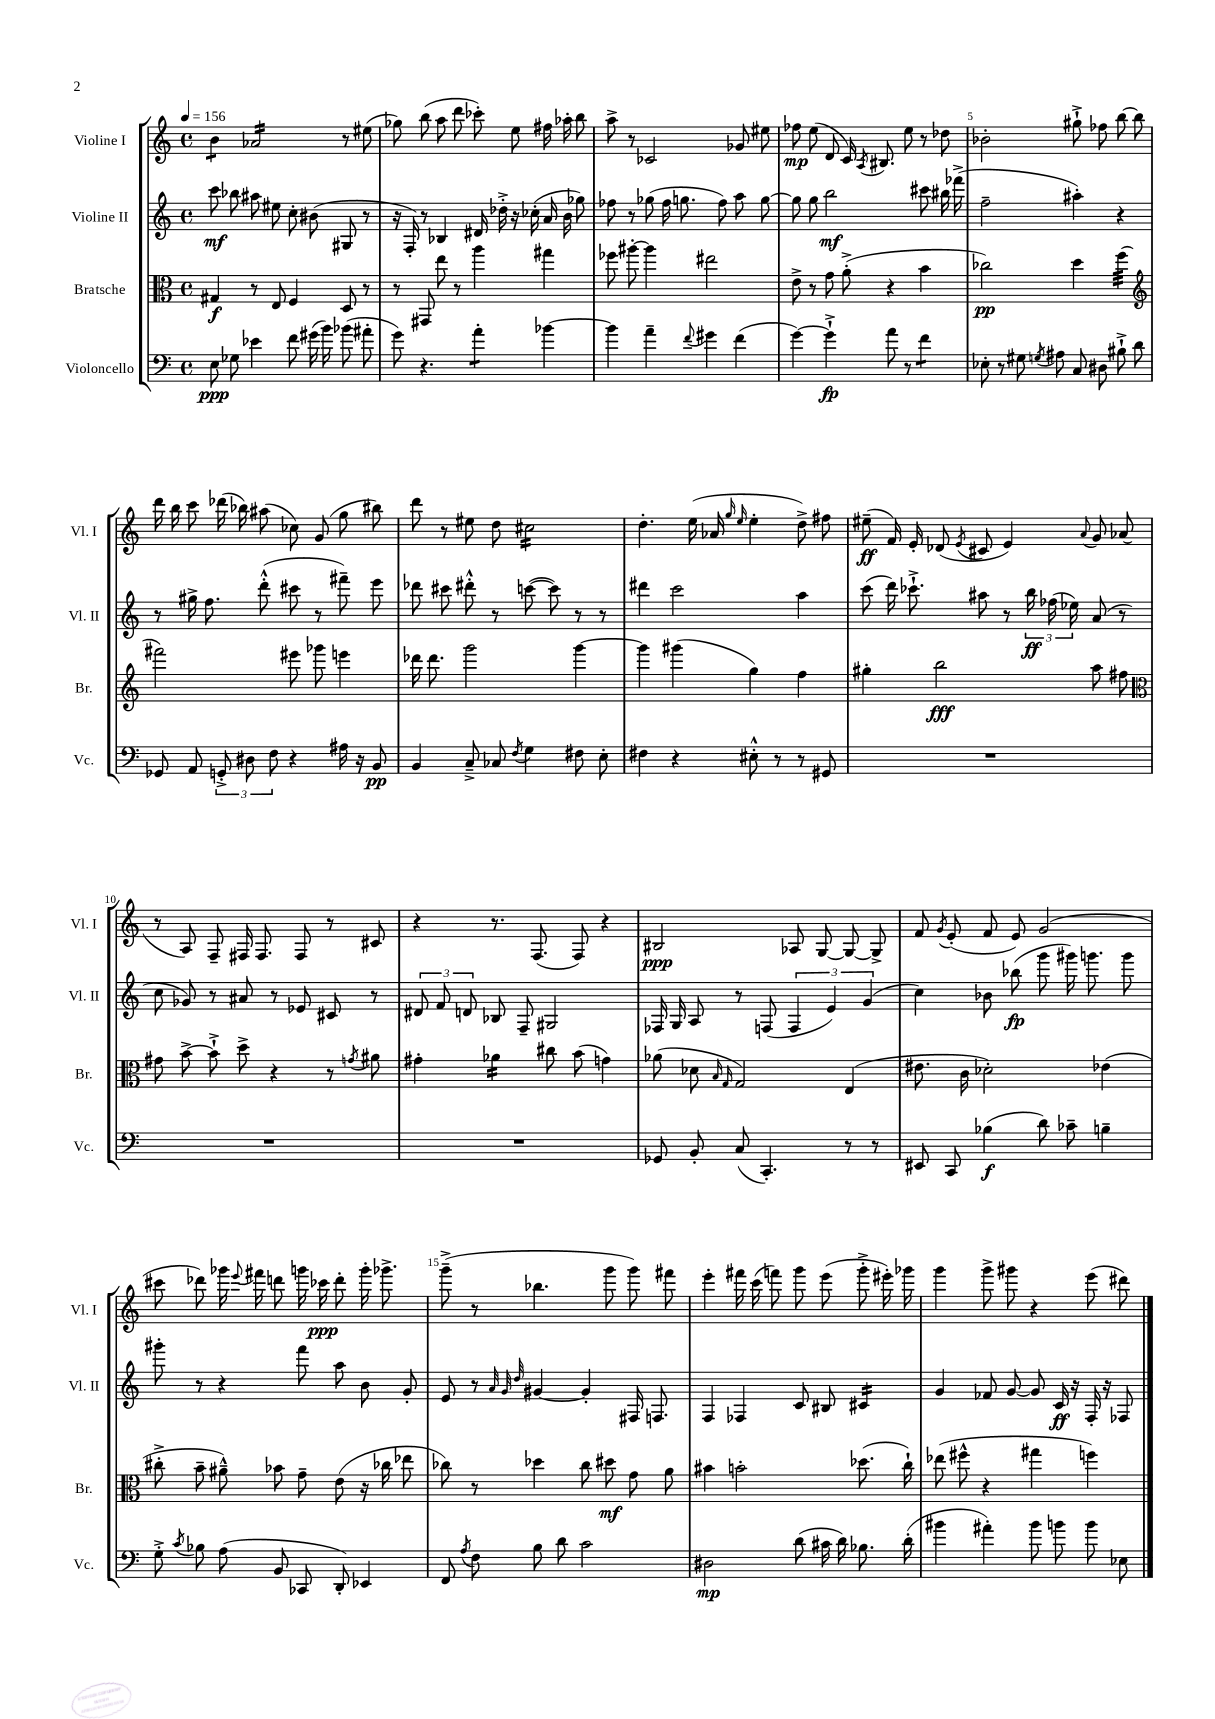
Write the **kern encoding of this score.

**kern	**kern	**kern	**kern
*staff4	*staff3	*staff2	*staff1
*clefF4	*clefC3	*clefG2	*clefG2
*k[]	*k[]	*k[]	*k[]
*M4/4	*M4/4	*M4/4	*M4/4
*met(c)	*met(c)	*met(c)	*met(c)
*MM156	*MM156	*MM156	*MM156
8E	4G#	8ccc	4b
8G-	.	8bb-	.
4e-	8r	8aa#	2a-
.	8E	8ee#	.
8f	4F	8cc'	.
(16g#	.	(8b#	.
16b)	.	.	.
(8b-	8D	8G#	8r
8a#'	8r	8r	(8ee#
=	=	=	=
8g)	8r	16r	8gg-)
.	.	16F')	.
4.r	8GG#	8r	(8bb
.	8ee	4B-	8aa
.	8r	.	8ddd
4a'	4aa	16d#	8ccc-')
.	.	16dd-'^	.
.	.	16r	8ee
.	.	(16cc-'	.
[4b-	4gg#	16a	16ff#
.	.	16b	16aa-'
.	.	8gg-)	8bb
=	=	=	=
4b-]	8ff-	8ff-	8aa^
.	[8aa#'	8r	8r
4a~	4aa#]	(8gg-	2c-
.	.	16ff-	.
.	.	8.gg	.
8qqf	.	.	.
4g#	2ee#	.	.
.	.	8ff-)	.
(4f	.	8aa	8g-
.	.	[8gg	8ee#
=	=	=	=
[4g)	8e^	8gg]	8ff-
.	8r	8gg	(8ee
4g`^]	8g	2bb	8d
.	(8a'^	.	16c)
.	.	.	8qA
.	.	.	8.B#
8a	4r	.	.
8r	.	.	8ee
4f	4b	8ccc#	8r
.	.	16bb#	8dd-
.	.	(16fff-^	.
=	=	=	=
8E-'	2cc-)	2ff~	2b-'
8r	.	.	.
8G#	.	.	.
8qG	.	.	.
8A#	.	.	.
8C	4dd	4aa#')	8gg#`^
8D#	.	.	8ff-
8B#`^	(4ff	4r	[8bb
8d	.	.	8bb]
=	=	=	=
*	*clefG2	*	*
8GG-	2fff#)	8r	16ddd
.	.	.	16bb
8AA	.	16gg#^	8ccc
.	.	8.ff	.
12GG'^	.	.	(16ddd-
.	.	.	16bb-)
12D#	.	.	.
.	.	(8ddd'^^	(8aa#
12F	.	.	.
4r	8eee#	8ccc#	8cc-)
.	8ggg-	8r	(8g
16A#	4eee	8fff#~)	8gg
16r	.	.	.
8BB	.	8eee	8bb#)
=	=	=	=
4BB	16ddd-	8ddd-	8ddd
.	8.ddd-	.	.
.	.	8ccc#	8r
8C~^	2ggg	8ddd#'^^	8ee#
8C-	.	8r	8dd
8qF	.	.	.
4G	.	([8ccc	2cc#
.	.	8ccc])	.
8F#	[4ggg	8r	.
8E'	.	8r	.
=	=	=	=
4F#	4ggg]	4ddd#	4.dd'
4r	(4ggg#	2ccc	.
.	.	.	(16ee
.	.	.	16a-
.	.	.	16qqgg
.	.	.	16qqee
8E#'^^	4gg)	.	4ee'
8r	.	.	.
8r	4ff	4aa	8dd^)
8GG#	.	.	8ff#
=	=	=	=
1r	4gg#'	(8ccc	(8ee#~
.	.	16ddd)	16f)
.	.	8.ccc-`^	16e'
.	2bb	.	(8d-
.	.	.	8qe
.	.	8aa#	8c#
.	.	8r	4e)
.	.	24bb	.
.	.	(24ff-	.
.	.	24ee-)	.
.	.	.	8qqa
.	8aa	(8a	8g
.	8ff#	8r	(8a-
=	=	=	=
*	*clefC3	*	*
1r	8g#	8cc	8r
.	[8b^	8g-)	8A)
.	8b`^]	8r	8F~
.	8dd^	8a#	16F#
.	.	.	8.F#
.	4r	8r	.
.	.	8e-	8F#
.	8r	8c#	8r
.	8qg	.	.
.	8a#	8r	8c#
=	=	=	=
1r	4g#'	12d#	4r
.	.	12f	.
.	.	12d	.
.	4a-	8B-	8.r
.	.	8F~	.
.	.	.	(8.F
.	8cc#	2G#	.
.	(8b	.	8F)
.	4g)	.	4r
=	=	=	=
8GG-	(8a-	16F-	2B#
.	.	16G	.
8BB'	8d-	8A	.
.	16qqB	.	.
.	16qqG	.	.
(8C	2G)	8r	.
4.CC')	.	(8F	.
.	.	6F	8A-
.	.	.	[8G
.	.	6e)	.
8r	(4E	.	8G_
.	.	(6g	.
8r	.	.	8G^]
=	=	=	=
8EE#	8.e#	4cc)	8f
.	.	.	8qg
8CC	.	.	(8e'
.	16c	.	.
(4B-	2d-')	8b-	8f
.	.	(8bb-	8e)
8d)	.	8ggg	(2g
8c-~	.	16ggg#)	.
.	.	8.ggg	.
4B~	(4e-	.	.
.	.	8ggg	.
=	=	=	=
8G'^	8cc#'^	8ggg#'	8ccc#
8qc	.	.	.
8B-	8b~	8r	8ddd-)
(8A	8a#~^^)	4r	16ggg-
.	.	.	8qqeee
.	.	.	16fff#
8BB	8b-	.	8ddd
8CC-	8g~	8fff	16ggg
.	.	.	16ccc-
8DD')	(8e	8aa	8ddd'
4EE-	16r	8b	16ggg'
.	16cc-	.	8.ggg-^
.	8ee-	8g'	.
=	=	=	=
8FF	8cc-)	8e	(8ggg~^
8qA	.	.	.
8F	8r	8r	8r
.	.	32qqa	.
.	.	32qqg	.
.	.	32qqdd	.
8B	4dd-	[4g#	4.bb-
8d	.	.	.
2c	8cc-	4g#']	.
.	8dd#	.	8ggg
.	8g	16F#	8ggg)
.	.	8.F	.
.	8a	.	8fff#
=	=	=	=
2D#	4b#	4F	4eee'
.	2b'	4F-	16fff#
.	.	.	(16ccc
.	.	.	8fff)
(8d	.	8c	8ggg
16c#	.	8B#	(8eee
16d)	.	.	.
8.B-	(8.dd-	4c#	8ggg'^
.	.	.	16eee#')
(16d'	16cc`)	.	16ggg-
=	=	=	=
4b#	(8ee-	4g	4ggg
.	8ff#^^	.	.
4a#')	4r	8f-	8ggg^
.	.	[8g	8ggg#
8b#	4gg#	8g]	4r
8b	.	16c	.
.	.	16r	.
8b	4ff)	16F'	(8eee
.	.	16r	.
8E-	.	8F-	8ddd#)
==	==	==	==
*-	*-	*-	*-
